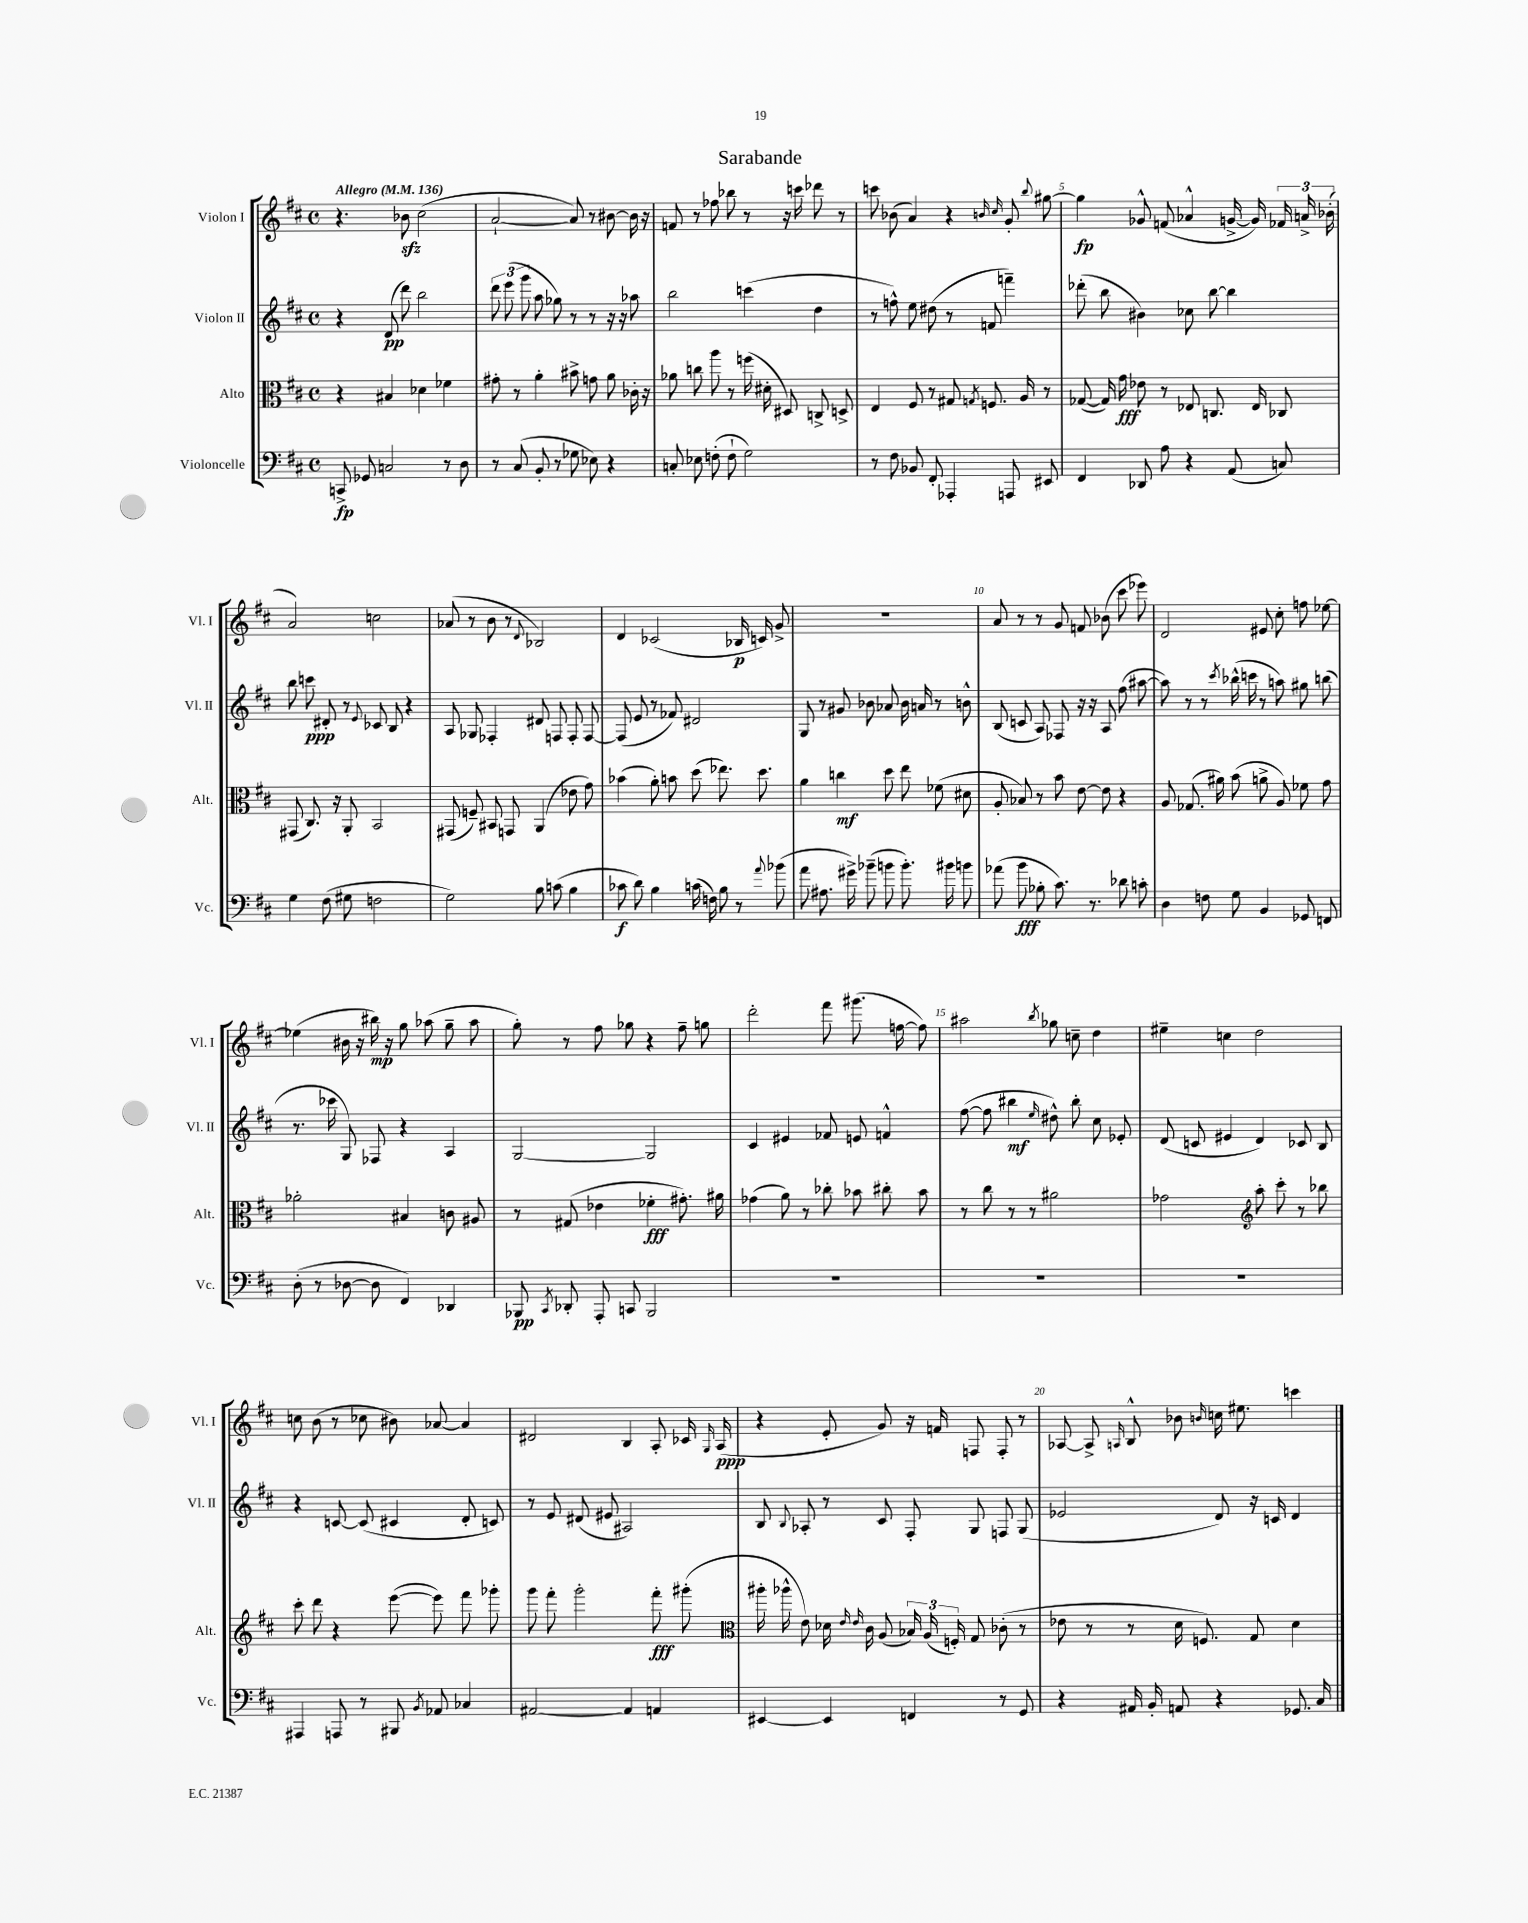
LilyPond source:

\header { title = "Sarabande" }
<<
\new StaffGroup <<
\new Staff = "s0" \with { instrumentName = "Violon I" shortInstrumentName = "Vl. I" } {
    \clef treble \key d \major \defaultTimeSignature \time 4/4 \tempo "Allegro" 4 = 136
    \autoBeamOff r4. bes'8\sfz cis''2( |
    a'2~-! a'8) r8 bis'8~ bis'16 r16 |
    f'8 r8 fes''8 bes''8 r8 r16 c'''16 des'''8 r8 |
    c'''8 bes'8( a'4) r4 \grace { b'16 cis''16 } g'8-. \appoggiatura { b''8 } gis''8~ |
    gis''4\fp ges'8-^ f'8( aes'4-^ g'16~-> g'16) \tuplet 3/2 { fes'16 a'16-> bes'16-.( } |
    a'2) c''2 |
    aes'8( r8 b'8 r8 \appoggiatura { d'8 } bes2) |
    d'4 ces'2( bes16\p c'16) g'8-> |
    R1 |
    a'8 r8 r8 g'8 f'8 bes'8( cis'''8 ees'''8) |
    d'2 eis'8 cis''8-. f''8 ees''8~ |
    ees''4( bis'16 r16 bis''16\mp) r16 g''8 aes''8( g''8-- aes''8 |
    g''8-.) r8 fis''8 ges''8 r4 fis''8-- g''8 |
    d'''2-. fis'''8 gis'''8.( f''16~ f''8) |
    ais''2 \acciaccatura { b''8 } ges''8 c''8-- d''4 |
    eis''4-- c''4 d''2 |
    c''8 b'8( r8 ces''8 bis'8) aes'8~ aes'4 |
    dis'2 b4 a8-. ces'16 \grace { g16 } a16\ppp( |
    r4 e'8-. g'8) r16 f'16 f8 f8-. r8 |
    aes8~ aes8-> \grace { a16 } b8-^ bes'8 \grace { b'16 } c''16 eis''8. c'''4 \bar "|." |
}
\new Staff = "s1" \with { instrumentName = "Violon II" shortInstrumentName = "Vl. II" } {
    \clef treble \key d \major \defaultTimeSignature \time 4/4
    \autoBeamOff r4 d'8\pp( d'''8) b''2 |
    \tuplet 3/2 { d'''8 e'''8( g'''8 } a''8 ges''8) r8 r8 r16 r16 aes''8 |
    b''2 c'''4( d''4 |
    r8 f''8-^) e''8 dis''8( r8 f'8 f'''4--) |
    des'''8-.( b''8 bis'4) ces''8 b''8~ b''4 |
    b''8 c'''8\ppp dis'8-. r8 \appoggiatura { e'8 } ces'8 b8 r4 |
    a8 ges8 fes4-. dis'8 f8 f8-. f8~ |
    f8( e'8 r8 fes'8) dis'2 |
    g8 r8 gis'8 bes'8 aes'8 bes'16 a'16 r8 b'8-^ |
    b8( c'8 a8) fes8 r16 r16 a8 fis''8( ais''8~ |
    ais''8) r8 r8 \acciaccatura { cis'''8 } bes''16-^( c'''16 r8 a''8) gis''8 b''8( |
    r8. ces'''16 g8) fes8 r4 a4 |
    g2~ g2 |
    cis'4 eis'4 fes'8 e'8 f'4-^ |
    fis''8~( fis''8 bis''4\mf \grace { e''16 } dis''8-^) bis''8-. cis''8 ees'8-. |
    d'8( c'8 eis'4 d'4) ces'8 b8 |
    r4 c'8~ c'8( cis'4 d'8-. c'8) |
    r8 e'8 dis'8( eis'8 ais2) |
    b8 \appoggiatura { b8 } aes8-. r8 cis'8 fis8-. g8 f8 g8( |
    ees'2 d'8) r16 c'16 d'4 \bar "|." |
}
\new Staff = "s2" \with { instrumentName = "Alto" shortInstrumentName = "Alt." } {
    \clef alto \key d \major \defaultTimeSignature \time 4/4
    \autoBeamOff r4 bis4 des'4 fes'4 |
    gis'8-. r8 a'4-. bis'8-> g'8 a'8 ces'16-. r16 |
    aes'8 c''8 a''8 r8 f''16( dis'16-. dis8) c8-> d8-> |
    e4 fis8 r8 gis8 \acciaccatura { g8 } f8. a16 r8 |
    ges8~( ges16) g'16\fff ees'8 r8 ees8 c8. ees16 ces8 |
    gis,8( cis8.) r16 a,8-. b,2 |
    gis,8( f8--) bis,8 g,8 a,4( ees'8 g'8) |
    bes'4( a'8-.) b'8 d''8( ees''8.) d''8. |
    a'4 c''4\mf d''8 e''8 fes'8( dis'8 |
    a8-. bes8) r8 b'8 e'8~ e'8 r4 |
    a8 ges8.( ais'16) b'8( a'8-> a8) fes'8 g'8 |
    aes'2-. bis4 c'8 ais8 |
    r8 gis8( ees'4 fes'4-.\fff gis'8.-.) ais'16 |
    ges'4( a'8) r8 ces''8-. bes'8 cis''8-. bes'8 |
    r8 cis''8 r8 r8 ais'2 |
    ges'2 \clef treble a''8-. cis'''8-. r8 bes''8 |
    cis'''8-. d'''8 r4 e'''8~( e'''8) fis'''8 ges'''8-. |
    g'''8 fis'''8-. g'''2-. fis'''8-.\fff gis'''8-.( |
    \clef alto ais''16-. aes''16-^ e'8) des'16 \grace { e'16 e'16 } cis'16 a8( \tuplet 3/2 { bes16) a16( f16-.) } g8 ces'8-.( r8 |
    ees'8 r8 r8 d'16 f8.) g8 d'4 \bar "|." |
}
\new Staff = "s3" \with { instrumentName = "Violoncelle" shortInstrumentName = "Vc." } {
    \clef bass \key d \major \defaultTimeSignature \time 4/4
    \autoBeamOff c,8->\fp ges,8 c2 r8 d8 |
    r8 cis8( b,8-. r8 ges8 ees8) r4 |
    c8-. ees8 f8-.( f8-! g2) |
    r8 fis8 bes,8 fis,8-. aes,,4-. a,,8 eis,8 |
    fis,4 des,8 a8 r4 a,8( c8) |
    g4 fis8( gis8 f2 |
    g2) b8 c'8( b4 |
    ces'8\f d'8) b4 c'16( f16) b8 r8 \appoggiatura { a'8 } bes'8( |
    a'8 ais8. gis'16->) bes'8--( b'8 b'8.-.) bis'16 b'8 |
    aes'8( b'8\fff bes8-. cis'8.) r8. des'8 c'8-. |
    d4 f8 g8 b,4 ges,8 f,8 |
    d8-.( r8 des8~ des8 fis,4) des,4 |
    bes,,8\pp \acciaccatura { cis,8 } des,8-. a,,8-. c,8 bes,,2 |
    R1 |
    R1 |
    R1 |
    ais,,4 a,,8 r8 bis,,8 \acciaccatura { b,8 } aes,8 ces4 |
    ais,2~ ais,4 a,4 |
    eis,4~ eis,4 f,4 r8 g,8 |
    r4 ais,16 b,16-. a,8 r4 ges,8. cis16 \bar "|." |
}
>>
>>
\layout { \context { \Score \override BarNumber.break-visibility = ##(#f #t #t) barNumberVisibility = #(every-nth-bar-number-visible 5) } }
